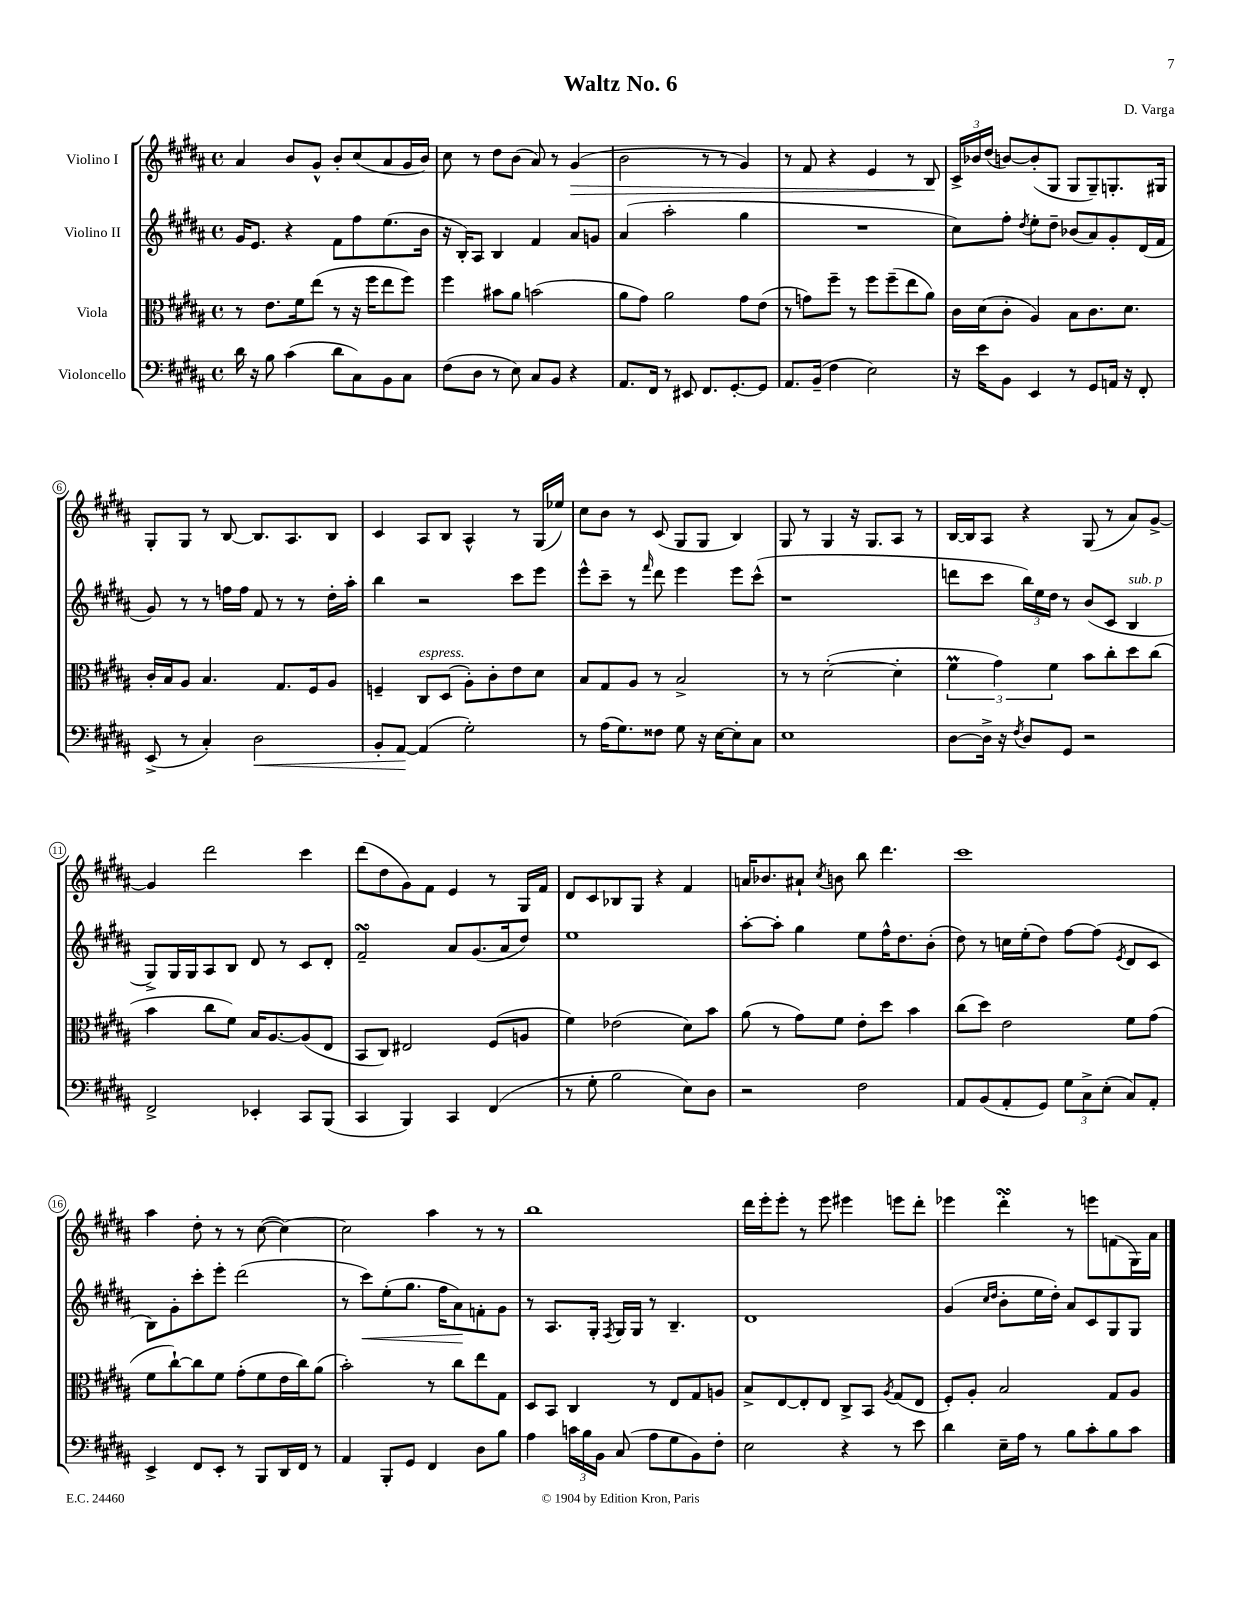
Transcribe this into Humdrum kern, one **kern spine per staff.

**kern	**kern	**kern	**kern
*staff4	*staff3	*staff2	*staff1
*clefF4	*clefC3	*clefG2	*clefG2
*k[f#c#g#d#a#]	*k[f#c#g#d#a#]	*k[f#c#g#d#a#]	*k[f#c#g#d#a#]
*M4/4	*M4/4	*M4/4	*M4/4
*met(c)	*met(c)	*met(c)	*met(c)
16d#	8r	16g#	4a#
16r	.	8.e	.
8B	8.e	.	.
(4c#	.	4r	8b
.	16f#	.	.
.	(8ee	.	8g#^^
8d#	8r	8f#	8b'
8C#)	16r	8ff#	(8cc#
.	16ff#	.	.
8BB	8ee	(8.ee	8a#
8C#	8ff#)	.	16g#
.	.	16b	16b)
=	=	=	=
(8F#	4ff#	16r	8cc#
.	.	16B')	.
8D#	.	8A#	8r
8r	8b#	4B	8dd#
8E)	8a#	.	(8b
8C#	(2b	4f#	8a#)
8BB	.	.	8r
4r	.	8a#	(4g#
.	.	8g	.
=	=	=	=
8.AA#	8a#	(4a#	2b
.	8g#)	.	.
16FF#	.	.	.
8r	2a#	2aa#'	.
8EE#	.	.	.
8.FF#	.	.	8r
.	.	.	8r
[8.GG#'	.	.	.
.	8g#	4gg#	4g#)
8GG#]	(8e	.	.
=	=	=	=
8.AA#	8r	1r	8r
.	8g)	.	8f#
(16BB~	.	.	.
4F#	8ff#~	.	4r
.	8r	.	.
2E)	8ff#	.	4e
.	(8ff#~	.	.
.	8ee	.	8r
.	8a#)	.	8B
=	=	=	=
16r	16c#	8cc#)	24c#^
.	.	.	24b-
16e	(16d#	.	.
.	.	.	(24dd#
8BB	8c#'	8ff#'	[8b)
.	.	8qdd#	.
4EE	4A#)	8ee'	(8b']
.	.	8dd#~	8G#
8r	8B	(8b-	8G#
8GG#	8.c#	8a#)	8G#~)
16AA	.	8g#'	8.G'
16r	8.d#	.	.
8FF#'	.	(16d#	.
.	.	16f#	16G#
=	=	=	=
(8EE^	16c#'	8g#)	8G#'
.	16B	.	.
8r	8A#	8r	8G#
4C#')	4.B	8r	8r
.	.	16ff	[8B
.	.	16ff	.
2D#	.	8f#	8.B]
.	8.G#	8r	.
.	.	.	8.A#
.	.	8r	.
.	16F#	.	.
.	8A#	16dd#'	8B
.	.	16aa#'	.
=	=	=	=
8BB'	4F~	4bb	4c#
[8AA#	.	.	.
(4AA#]	8C#	2r	8A#
.	(8D#	.	8B
2G#')	8A#')	.	4A#^^
.	8c#'	.	.
.	8e	8ccc#	8r
.	8d#	8eee	(16G#
.	.	.	16ee-)
=	=	=	=
8r	8B	8eee^^	8cc#
(16A#	8G#	8ccc#~	8b
8.G#)	.	.	.
.	8A#	8r	8r
.	.	16qqfff#	.
8F##	8r	8ddd#	(8c#
8G#	2B^	4eee	8G#
16r	.	.	8G#
[16E	.	.	.
8E']	.	8eee	4B)
8C#	.	(8ccc#^^	.
=	=	=	=
1E	8r	1r	8G#
.	8r	.	8r
.	([2d#'	.	4G#
.	.	.	16r
.	.	.	8.G#
.	4d#']	.	8A#
.	.	.	8r
=	=	=	=
[8D#	6f#	8ddd	[16B
.	.	.	16B]
16D#^]	.	8ccc#	8A#
.	6g#)	.	.
16r	.	.	.
8qF#	.	.	.
8D#	.	24bb)	4r
.	.	24ee	.
.	6f#	24dd#	.
8GG#	.	8r	.
2r	8b	(8b	(8G#
.	8cc#'	8c#	8r
.	8dd#	4B	8a#)
.	(8cc#	.	[8g#^
=	=	=	=
2FF#^	4b	8G#^)	4g#]
.	.	16G#	.
.	.	16G#	.
.	8cc#	8A#	2ddd#
.	8f#)	8B	.
4EE-'	16B	8d#	.
.	[8.A#	.	.
.	.	8r	.
8CC#	(8A#]	8c#	4ccc#
(8BBB	8E	8d#'	.
=	=	=	=
4CC#	8BB	2f#~	(8ddd#
.	8C#)	.	8dd#
4BBB)	2E#	.	8g#)
.	.	.	8f#
4CC#	.	8a#	4e
.	.	(8.g#	.
(4FF#	(8F#	.	8r
.	.	16a#	.
.	8A	8dd#)	16G#
.	.	.	16f#
=	=	=	=
8r	4f#)	1ee	8d#
8G#'	.	.	8c#
2B	(2e-	.	8B-
.	.	.	8G#
.	.	.	4r
8E)	8d#)	.	4f#
8D#	8b	.	.
=	=	=	=
2r	(8a#	[8aa#'	16a
.	.	.	8.b-
.	8r	8aa#']	.
.	8g#)	4gg#	8a#`
.	.	.	8qcc#
.	8f#	.	8b
2F#	8e'	8ee	8bb
.	8dd#	16ff#^^	4.ddd#
.	.	8.dd#	.
.	4b	.	.
.	.	(8b'	.
=	=	=	=
8AA#	(8cc#	8dd#)	1ccc#
(8BB	8dd#)	8r	.
8AA#'	2e	16cc	.
.	.	(16ee'	.
8GG#)	.	8dd#)	.
12G#	.	[8ff#	.
12C#^	.	.	.
.	.	(8ff#]	.
(12E'	.	.	.
.	.	8qe	.
8C#)	8f#	8d#	.
8AA#'	(8g#	8c#	.
=	=	=	=
4EE^	8f#	8B)	4aa#
.	[8cc#`)	8g#'	.
8FF#	8cc#]	8ccc#'	8dd#'
8EE'	8f#	8eee'	8r
8r	(8g#'	(2ddd#	8r
8BBB	8f#	.	([8cc#
16DD#	16e	.	4cc#_)
16FF#	16cc#)	.	.
8r	(8a#	.	.
=	=	=	=
4AA#	2b')	8r	2cc#]
.	.	8ccc#)	.
8BBB'	.	(8ee'	.
8GG#	.	8.gg#	.
4FF#	8r	.	4aa#
.	.	16ff#	.
.	8cc#	8a#)	.
8D#	8ee	8f'	8r
8B	8G#	8g#	8r
=	=	=	=
4A#	8D#	8r	1bb
.	8BB	8.A#	.
24c	4C#	.	.
24B	.	.	.
.	.	16G#'	.
24BB	.	.	.
.	.	8qF#	.
(8C#	.	16G#	.
.	.	16G#	.
8A#	8r	8r	.
8G#	8E	4.B~	.
8BB)	8G#	.	.
8F#'	8A	.	.
=	=	=	=
2E	8B^	1d#	16ddd#
.	.	.	16eee'
.	[8E	.	8eee'
.	8E']	.	8r
.	8E	.	8eee
4r	8C#^	.	4eee#
.	8BB	.	.
.	8qA#	.	.
8r	(8G#	.	8eee
8e	8E	.	8ddd#'
=	=	=	=
4d#	8F#')	(4g#	4eee-
.	8A#'	.	.
.	.	16qqcc#	.
.	.	16qqdd#	.
16E~	2B	8b'	4ddd#'
16A#	.	.	.
8r	.	16ee	.
.	.	16dd#')	.
8B	.	8a#	8r
8c#'	.	8c#	8eee
8B	8G#	8G#	(8f
8c#	8A#	8G#	16G#)
.	.	.	16a#
==	==	==	==
*-	*-	*-	*-
